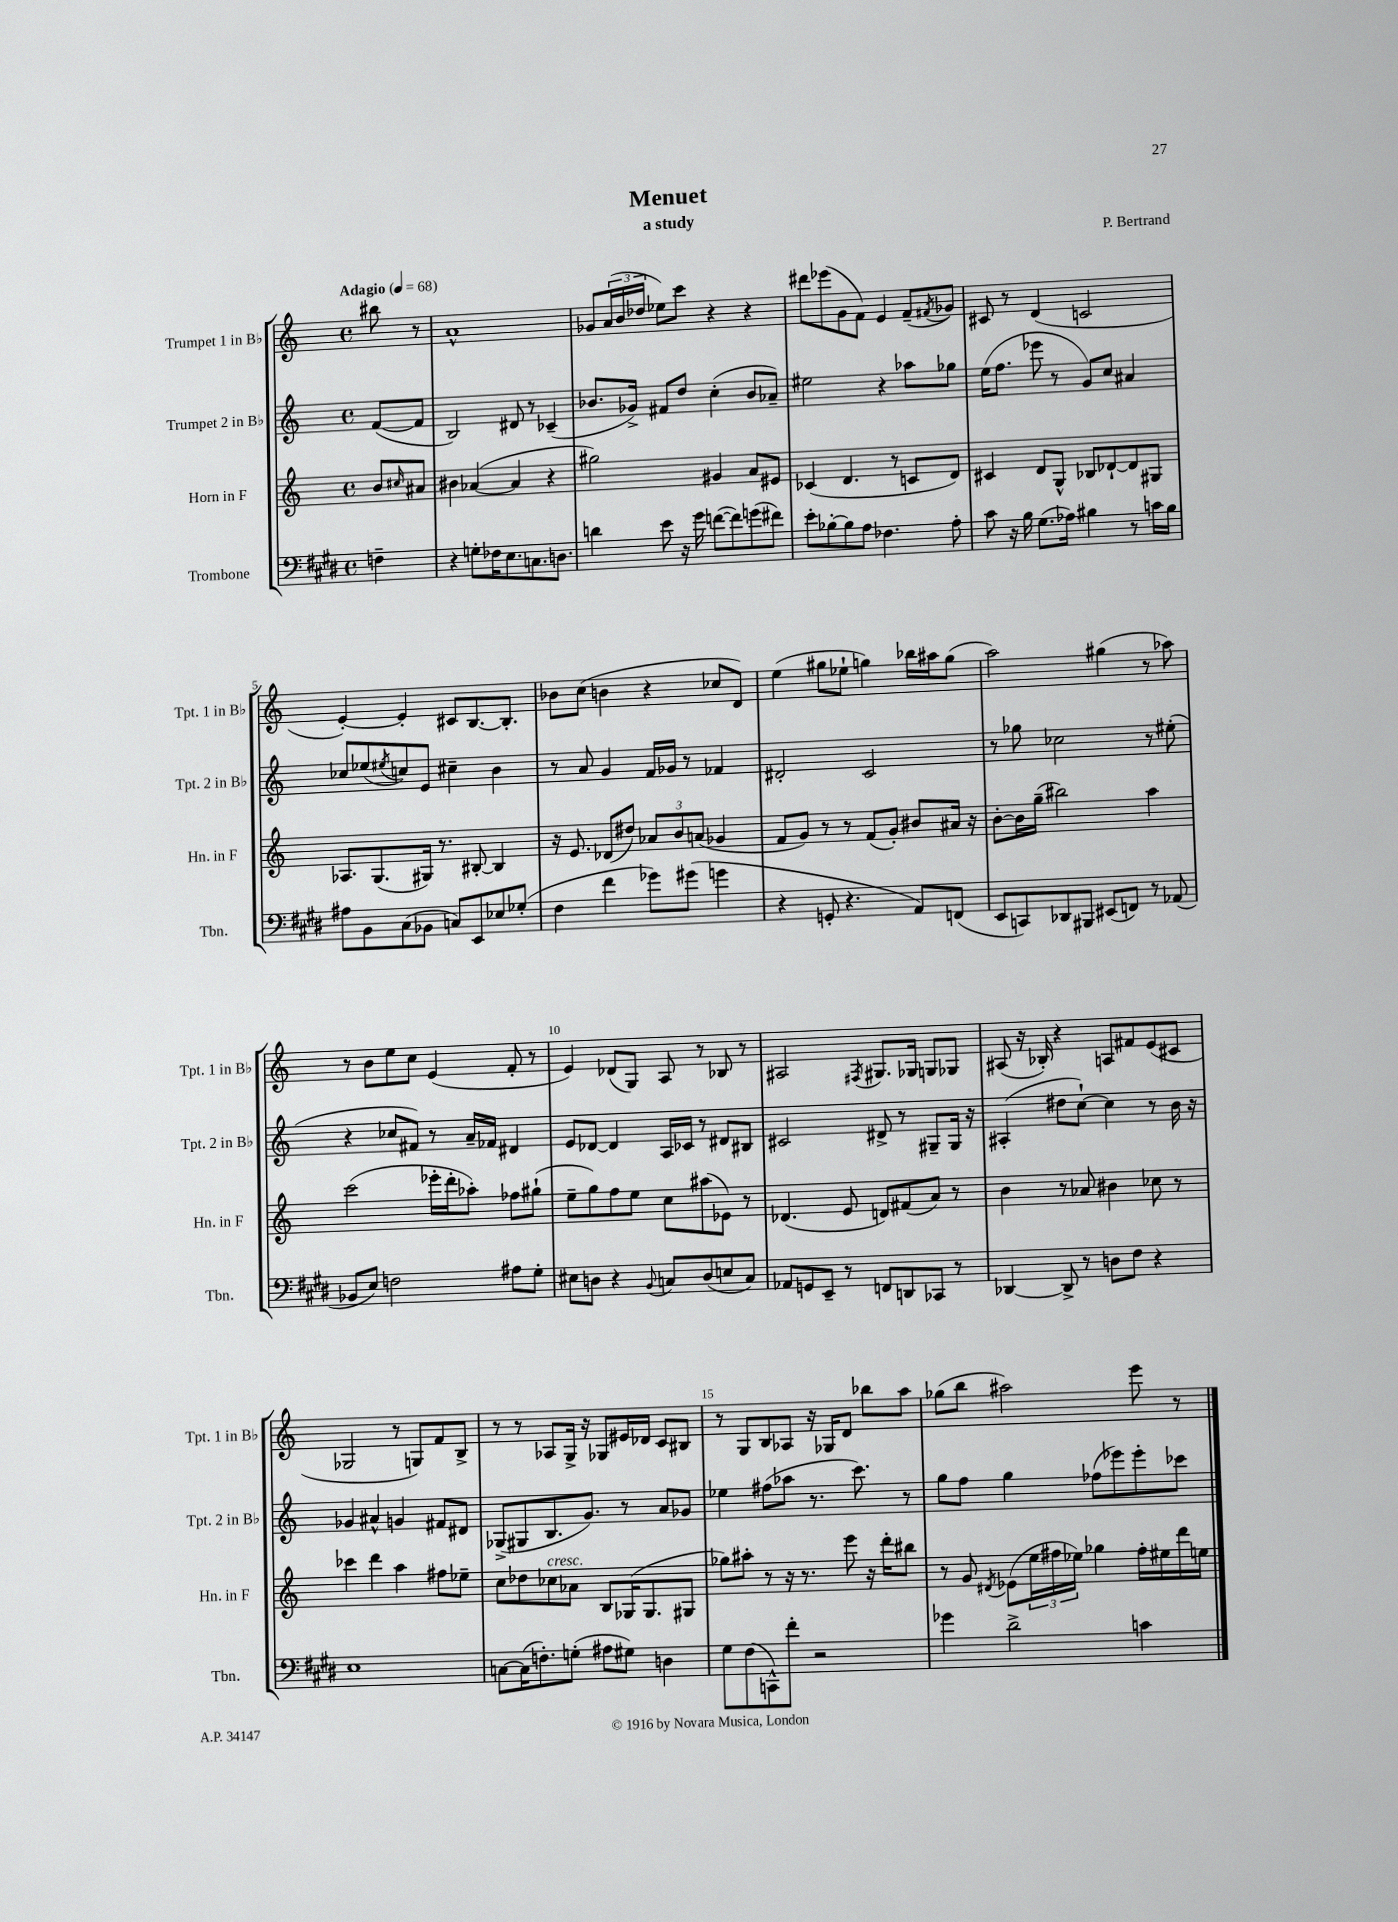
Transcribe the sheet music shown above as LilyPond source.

\header { title = "Menuet" composer = "P. Bertrand" subtitle = "a study" }
<<
\new StaffGroup <<
\new Staff = "s0" \with { instrumentName = "Trumpet 1 in Bb" shortInstrumentName = "Tpt. 1 in Bb" } {
    \clef treble \key c \major \defaultTimeSignature \time 4/4 \partial 4 \tempo "Adagio" 4 = 68
    bis''8 r8 |
    a'1-^ |
    ges'8 \tuplet 3/2 { a'16( b'16 des''16 } ees''8) c'''8 r4 r4 |
    dis'''8 ees'''8( g'8 f'8) e'4 f'8--( \acciaccatura { fis'8 } ges'8) |
    cis'8 r8 d'4( c'2 |
    e'4~-.) e'4-. cis'8 b8.~ b8.-. |
    bes'8 c''8( b'4 r4 ces''8 d'8) |
    e''4( gis''8 ees''8-! g''4) bes''16 ais''16 g''8( |
    a''2) gis''4( r8 aes''8) |
    r8 b'8 e''8 c''8 e'4( f'8-. r8 |
    e'4) des'8( g8) a8 r8 bes8 r8 |
    ais2 \acciaccatura { fis8 } gis8. ges16 g8 ges8 |
    ais8( r16 bes16-.) r4 a8 fis'8 e'8( cis'8 |
    ges2 r8 g8) f'8 b8-> |
    r8 r8 aes8 g16-> r16 ges8 eis'16 des'16 c'8 bis8 |
    r8 g8 b8 aes8 r16 ges16 d'8 bes''8 a''8 |
    ges''8( b''8 ais''2) e'''8 r8 \bar "|." |
}
\new Staff = "s1" \with { instrumentName = "Trumpet 2 in Bb" shortInstrumentName = "Tpt. 2 in Bb" } {
    \clef treble \key c \major \defaultTimeSignature \time 4/4 \partial 4
    f'8~( f'8 |
    b2) dis'8 r8 ces'4--( |
    bes'8. ges'16->) fis'8 d''8 c''4-.( bes'8 aes'8--) |
    eis''2 r4 aes''8 ges''8 |
    e''16( f''8. ees'''8 r8 g'8) c''8 ais'4 |
    ces''8 ees''8( \acciaccatura { eis''8 } c''8) e'8 cis''4-- b'4 |
    r8 a'8 g'4 f'16 ges'16 r8 fes'4 |
    dis'2-. c'2 |
    r8 ges''8 ces''2 r8 eis''8-.( |
    r4 ces''8 fis'8) r8 a'16-- fes'16 dis'4 |
    e'8 des'8~ des'4 a16 ces'16 r8 dis'8 bis8 |
    cis'2 dis'8-> r8 gis8-- gis16 r16 |
    ais4-.( dis''8 c''8~-!) c''4 r8 b'16 r16 |
    ges'4 ais'4-^ g'4 fis'8 dis'8 |
    ges8->( gis8 b8. g'8.) r8 a'8 ges'8 |
    ees''4 fis''8( aes''8 r8. c'''8.) r8 |
    g''8 f''8 g''4 fes''8( ees'''8) ees'''8-. ces'''8 \bar "|." |
}
\new Staff = "s2" \with { instrumentName = "Horn in F" shortInstrumentName = "Hn. in F" } {
    \clef treble \key c \major \defaultTimeSignature \time 4/4 \partial 4
    b'8 \grace { cis''16 } ais'8 |
    bis'4 aes'4~( aes'4 r4 |
    gis''2) gis'4 a'8 eis'8 |
    ces'4( d'4. r8 c'8 d'8) |
    cis'4 d'8 g8-^ bes8 des'8~-! des'8 gis8 |
    aes8. g8.( gis16) r8. bis8~-. bis4 |
    r16 e'8. des'8( dis''8) \tuplet 3/2 { aes'8 b'8 a'8( } ges'4 |
    f'8 g'8) r8 r8 f'8( g'8-.) bis'8 ais'16 r16 |
    b'8~-. b'16 g''16--( bis''2) a''4 |
    c'''2( ees'''16-. d'''16-. aes''8-.) fes''8 gis''8-!( |
    e''8-- g''8) f''8 e''8 c''8 ais''8( ees'8) r8 |
    des'4.( e'8 d'8) fis'8( a'8) r8 |
    b'4 r8 aes'8 bis'4 ces''8 r8 |
    ces'''4 d'''4 a''4 fis''8 ees''8-- |
    c''8 des''8 ces''8^\markup { \italic "cresc." } aes'8 b8 ges16( ges8. gis8 |
    ges''8) ais''8-. r8 r16 r8. e'''8 r16 d'''16-. bis''8 |
    r8 g'8 \acciaccatura { dis'8 } ees'8( \tuplet 3/2 { e''16 fis''16 ees''16) } ges''4 fis''16-. eis''16 d'''16 e''16 \bar "|." |
}
\new Staff = "s3" \with { instrumentName = "Trombone" shortInstrumentName = "Tbn." } {
    \clef bass \key e \major \defaultTimeSignature \time 4/4 \partial 4
    f4-- |
    r4 g8-. fes16 e8. c8. d8. |
    d'4 e'8 r16 gis'16 f'8~( f'8) g'8( fis'8) |
    e'8-. bes8~-. bes8 a8 fes4. a8-. |
    cis'8 r16 b16 gis8.( aes16) bis4 r8 c'16 bis16 |
    ais8 b,8 cis8( bes,8 c8) e,8 ees8 ges8-.( |
    fis4 fis'4 ges'8) gis'8( g'4 |
    r4 g,8-. r4. a,8) f,8( |
    e,8 c,8) des,8 bis,,8 eis,8( f,8) r8 aes,8( |
    bes,8 e8) f2 ais8 gis8-. |
    eis8 d8 r4 \appoggiatura { b,8 } c8 d8( e8 c8) |
    aes,8 g,8 e,8-- r8 f,8 d,8 ces,8 r8 |
    des,4~ des,8-> r8 d8 fis8 r4 |
    e1 |
    c8~ c16( f8.-.) g8-.( ais8 gis8) d4 |
    gis8 fis8( c,8-^) fis'8-. r2 |
    ges'4 dis'2-> c'4 \bar "|." |
}
>>
>>
\layout { \context { \Score \override BarNumber.break-visibility = ##(#f #t #t) barNumberVisibility = #(every-nth-bar-number-visible 5) } }
